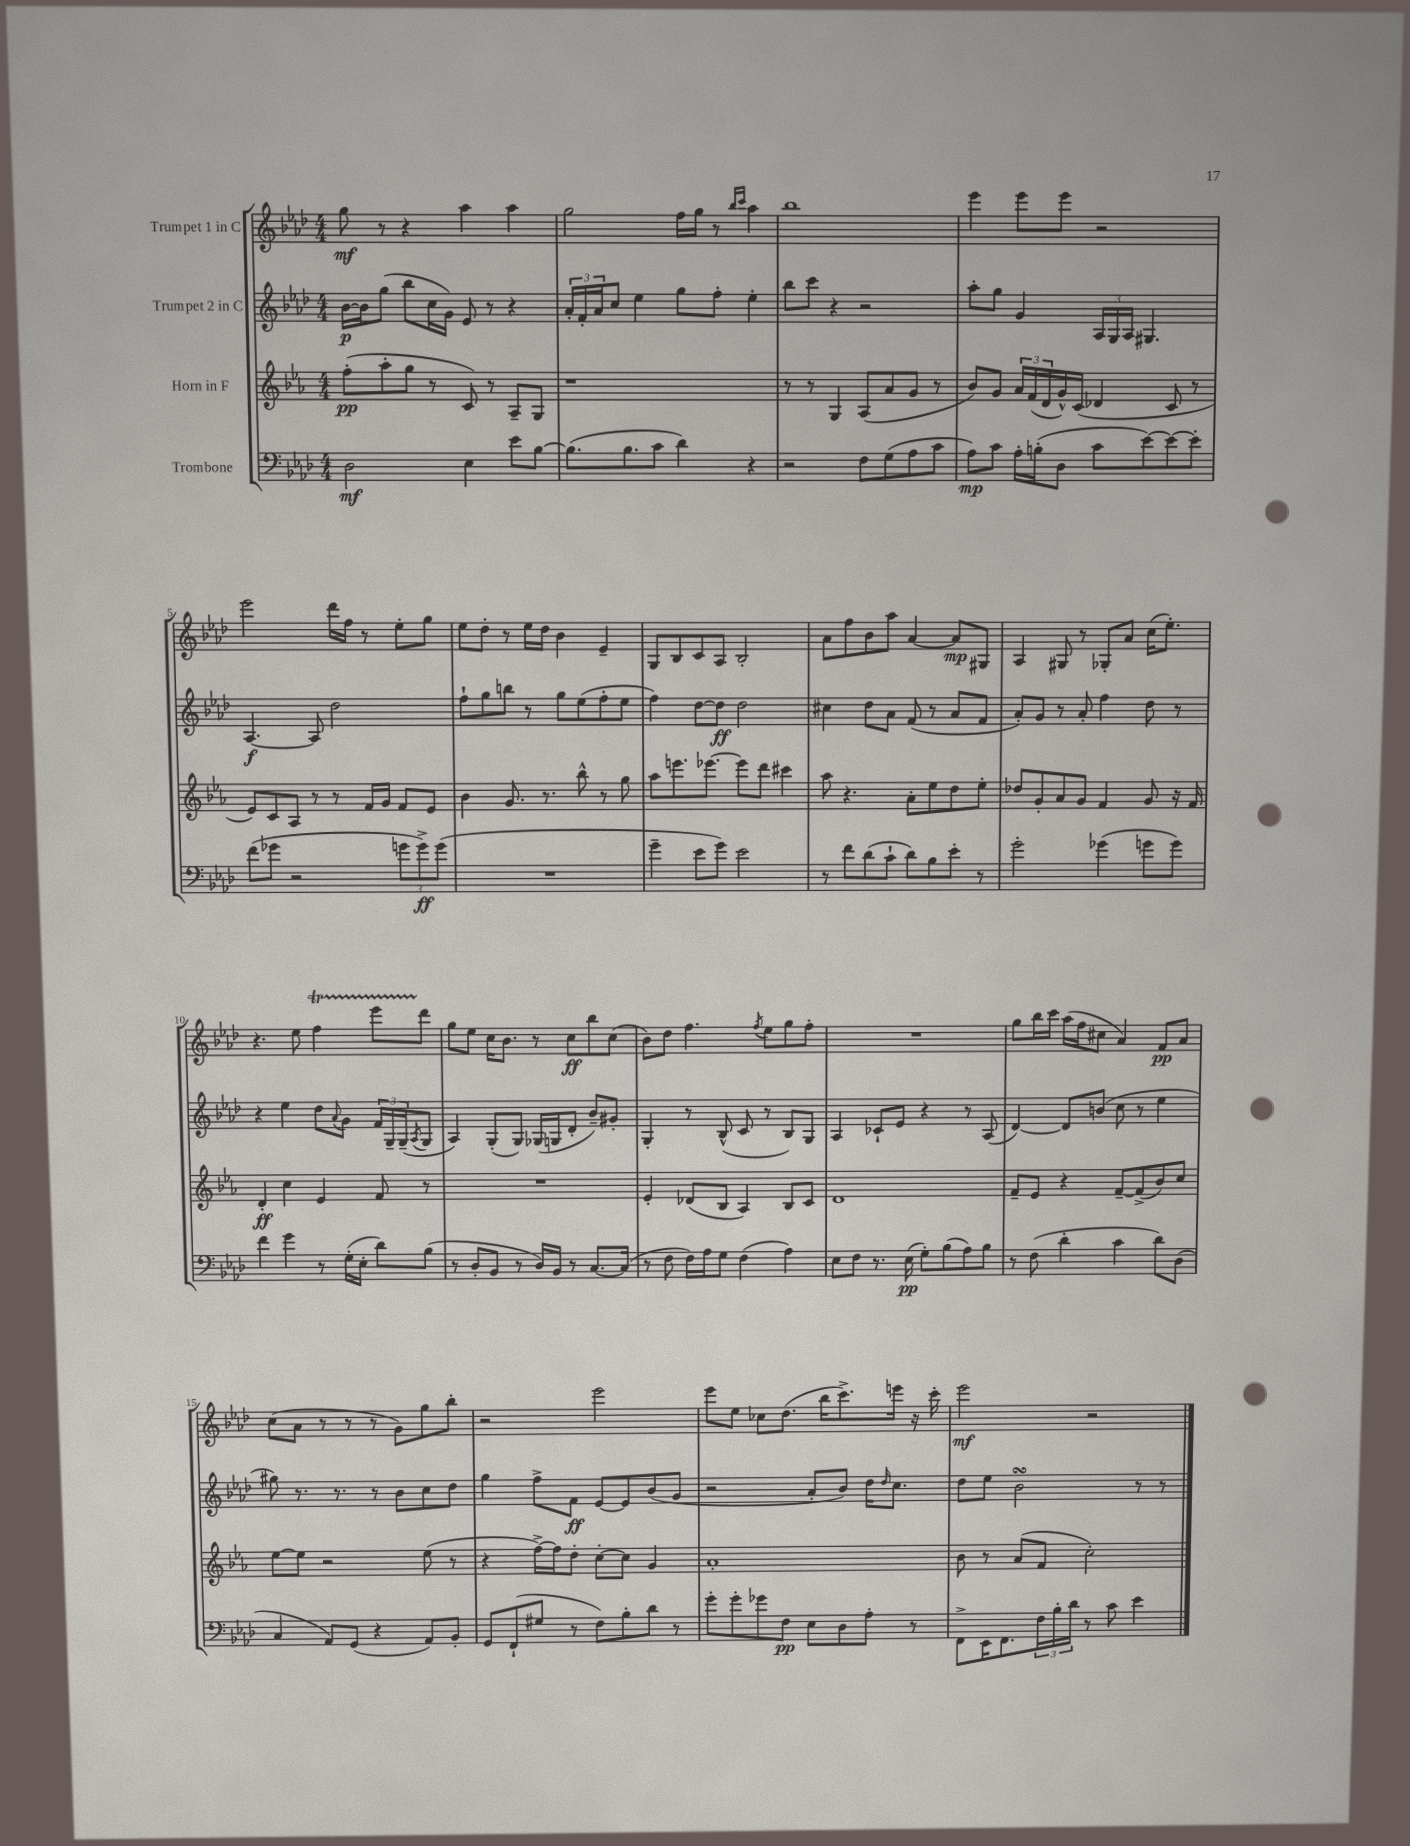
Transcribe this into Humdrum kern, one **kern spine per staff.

**kern	**kern	**kern	**kern
*staff4	*staff3	*staff2	*staff1
*clefF4	*clefG2	*clefG2	*clefG2
*k[b-e-a-d-]	*k[b-e-a-]	*k[b-e-a-d-]	*k[b-e-a-d-]
*M4/4	*M4/4	*M4/4	*M4/4
2D-\	(8ff'\L	[16b-\LL	8gg\
.	.	16b-\]J	.
.	8aa-'\	(8gg\J	8r
.	8gg\J	8bb-\L	4r
.	8r	16cc\L	.
.	.	16g\JJ)	.
4E-\	8c/)	8e-/	4aa-\
.	8r	8r	.
8e-\L	8A-~/L	4r	4aa-\
[8B-\J	8G/J	.	.
=	=	=	=
(8.B-\]L	1r	24a-'/LL	2gg\
.	.	24f'/	.
.	.	24a-/J	.
.	.	8cc/J	.
8.B-\	.	.	.
.	.	4ee-\	.
8c\J	.	.	.
4d-\)	.	8gg\L	16ff\LL
.	.	.	16gg\JJ
.	.	8ff'\J	8r
.	.	.	16qqbb-/LL
.	.	.	16qqccc/JJ
4r	.	4ee-'\	4aa-\
=	=	=	=
2r	8r	8bb-\L	1bb-
.	8r	8ccc\J	.
.	4G/	4r	.
8F\L	(8A-/L	2r	.
(8G\	8a-/	.	.
8A-\	8g/J	.	.
8c\J	8r	.	.
=	=	=	=
8A-\L)	8b-/L)	8aa-'\L	4eee-\
8c\J	8g/J	8gg\J	.
16A-'\LL	24a-/LL	4g/	8eee-\L
.	(24f/	.	.
(16B'\J	.	.	.
.	24d/	.	.
8D-\J	16g^^/)	.	8eee-\J
.	(16c/JJ	.	.
8c\L	4d-/	24A-/LL	2r
.	.	24G/	.
.	.	24A-/JJ	.
[8e-\)	.	4.G#/	.
8e-\_	8c/	.	.
8e-'\]J	8r	.	.
=	=	=	=
(8f\L	8e-/L)	[4.A-/	2eee-\
8g-\J	8c/	.	.
2r	8A-/J	.	.
.	8r	8A-/]	.
.	8r	2dd-\	16ddd-\LL
.	.	.	16ff\JJ
.	16f/LL	.	8r
.	16g/JJ	.	.
12g\L	8f/L	.	8ee-'\L
12g^\)	.	.	.
.	8e-/J	.	8gg\J
(12g\J	.	.	.
=	=	=	=
1r	4b-\	8ff`\L	8ee-\L
.	.	8gg\	8dd-'\J
.	8.g/	8bb\J	8r
.	.	8r	16ee-\LL
.	8.r	.	16dd-\JJ
.	.	8gg\L	4b-\
.	8bb-^^\	(8ee-\	.
.	8r	8ff'\	4e-~/
.	8gg\	8ee-\J	.
=	=	=	=
4g~\	8aa-\L	4ff\)	8G/L
.	8.eee\	.	8B-/
8e-\L	.	[8dd-\L	8c/
.	[8.eee-\J	.	.
8g\J)	.	8dd-\]J	8A-/J
2e-\	8eee-\]L	2dd-\	2B-'/
.	8ddd\J	.	.
.	4ccc#\	.	.
=	=	=	=
8r	8aa-\	4cc#\	8a-\L
8f\L	4.r	.	8ff\
(8d-\	.	8dd-\L	8b-\
8c`\J	.	8a-\J	8aa-\J
8d-\L)	8a-'\L	(8f/	[4a-/
8B-\	8ee-\	8r	.
8e-'\J	8dd\	8a-/L	8a-/]L
8r	8ee-'\J	8f/J	8G#/J
=	=	=	=
2g'\	8dd-/L	8a-'/L)	4A-/
.	8g'/	8g/J	.
.	8a-/	8r	8G#/
.	8g/J	8a-'/	8r
(4g-\	4f/	4ff\	8G-'/L
.	.	.	8a-/J
8g\L	8g/	8dd-\	(16cc\LK
.	.	.	8.ee-'\J)
8g\J)	16r	8r	.
.	16f/	.	.
=	=	=	=
4f\	4d'/	4r	4.r
4g\	4cc\	4ee-\	.
.	.	.	8ee-\
8r	4e-/	8dd-\L	4ff\
.	.	8qqa-/	.
(16G'\LL	.	8g\J	.
16E-'\JJ	.	.	.
8d-\L)	8f/	24f/LL	8eee-\L
.	.	24G~/	.
.	.	(24G~/J	.
.	.	8qA-/	.
(8B-\J	8r	8G/J	8ddd-\J
=	=	=	=
8r	1r	4A-/)	8gg\L
8D-'/L	.	.	8ee-\J
8BB-/J	.	(8G'/L	16cc\LK
.	.	.	8.b-\J
8r	.	8G/J)	.
16D-/LL)	.	(16G-/LL	8r
16BB-/JJ	.	16G/J	.
8r	.	8d-'/J	8cc\L
[8.C/L	.	8b-~/L)	8bb-\
.	.	8g#'/J	(8cc\J
(16C/]Jk	.	.	.
=	=	=	=
8r	4e-'/	4G'/	8b-\L)
8F\	.	.	8dd-\J
16F\LL)	(8d-/L	8r	4.ff\
16A-\J	.	.	.
8G\J	8B-/J	(8B-^^/	.
(4F\	4A-/)	8c/	.
.	.	.	8qff/
.	.	8r	8ee-\L
4A-\)	8B-/L	8B-/L)	8gg\
.	8c/J	8G/J	8ff'\J
=	=	=	=
8E-\L	1d	4A-/	1r
8F\J	.	.	.
8.r	.	8c-`/L	.
.	.	8e-/J	.
(16E-\	.	.	.
8G'\L)	.	4r	.
(8B-\	.	.	.
8A-\)	.	8r	.
8B-\J	.	(8A-/	.
=	=	=	=
8r	8f~/L	[4d-/)	8gg\L
(8F\	8e-/J	.	16bb-\L
.	.	.	16ccc\JJ
4d-'\	4r	8d-/]L	(16aa-\LL
.	.	.	16ff\J
.	.	(8b/J	8cc#\J
4c\	[8f~/L	8cc\	4a-/)
.	(8f^/]	8r	.
8d-\L)	8b-/)	4ee-\	8f/L
(8D-\J	8cc/J	.	8a-/J
=	=	=	=
4C/	[8ee-\L	8gg#\)	(8cc\L
.	8ee-\]J	8.r	8a-\J
8AA-/L)	2r	.	8r
.	.	8.r	.
(8GG/J	.	.	8r
4r	.	8r	8r
.	.	8b-\L	8g\L)
8AA-/L)	(8ee-\	8cc\	8gg\
8BB-'/J	8r	8dd-\J	8bb-'\J
=	=	=	=
8GG/L	4r	4gg\	2r
(8FF`/	.	.	.
8G#/J	[16ff^\LL)	8ff^\L	.
.	16ff\]J	.	.
8r	8dd'\J	8f\J	.
8F\L)	[8cc'\L	[8e-/L	2eee-\
8B-'\	8cc\]J	8e-/]	.
8d-\J	4g/	(8b-/	.
8r	.	8g/J	.
=	=	=	=
8g'\L	1a-'	2r	8eee-\L
8g'\	.	.	8ee-\J
8g-\	.	.	8cc-\L
8F\J	.	.	(8.dd-\J
8E-\L	.	8a-'/L	.
.	.	.	16bb-\LK
8D-\	.	8b-/J)	8.ccc^\)
8A-'\J	.	16dd-\LK	.
.	.	16qqdd-/	.
.	.	8.cc\J	16eee\Jk
8r	.	.	16r
.	.	.	16ccc'\
=	=	=	=
8FF^\L	8b-\	8dd-\L	2eee-\
16EE-\K	8r	8ee-\J	.
8.FF\	.	.	.
.	(8a-/L	2b-\	.
24F\L	8f/J	.	.
24B-'\	.	.	.
24d-\JJ	.	.	.
8r	2cc'\)	.	2r
8c\	.	.	.
4e-\	.	8r	.
.	.	8r	.
==	==	==	==
*-	*-	*-	*-
